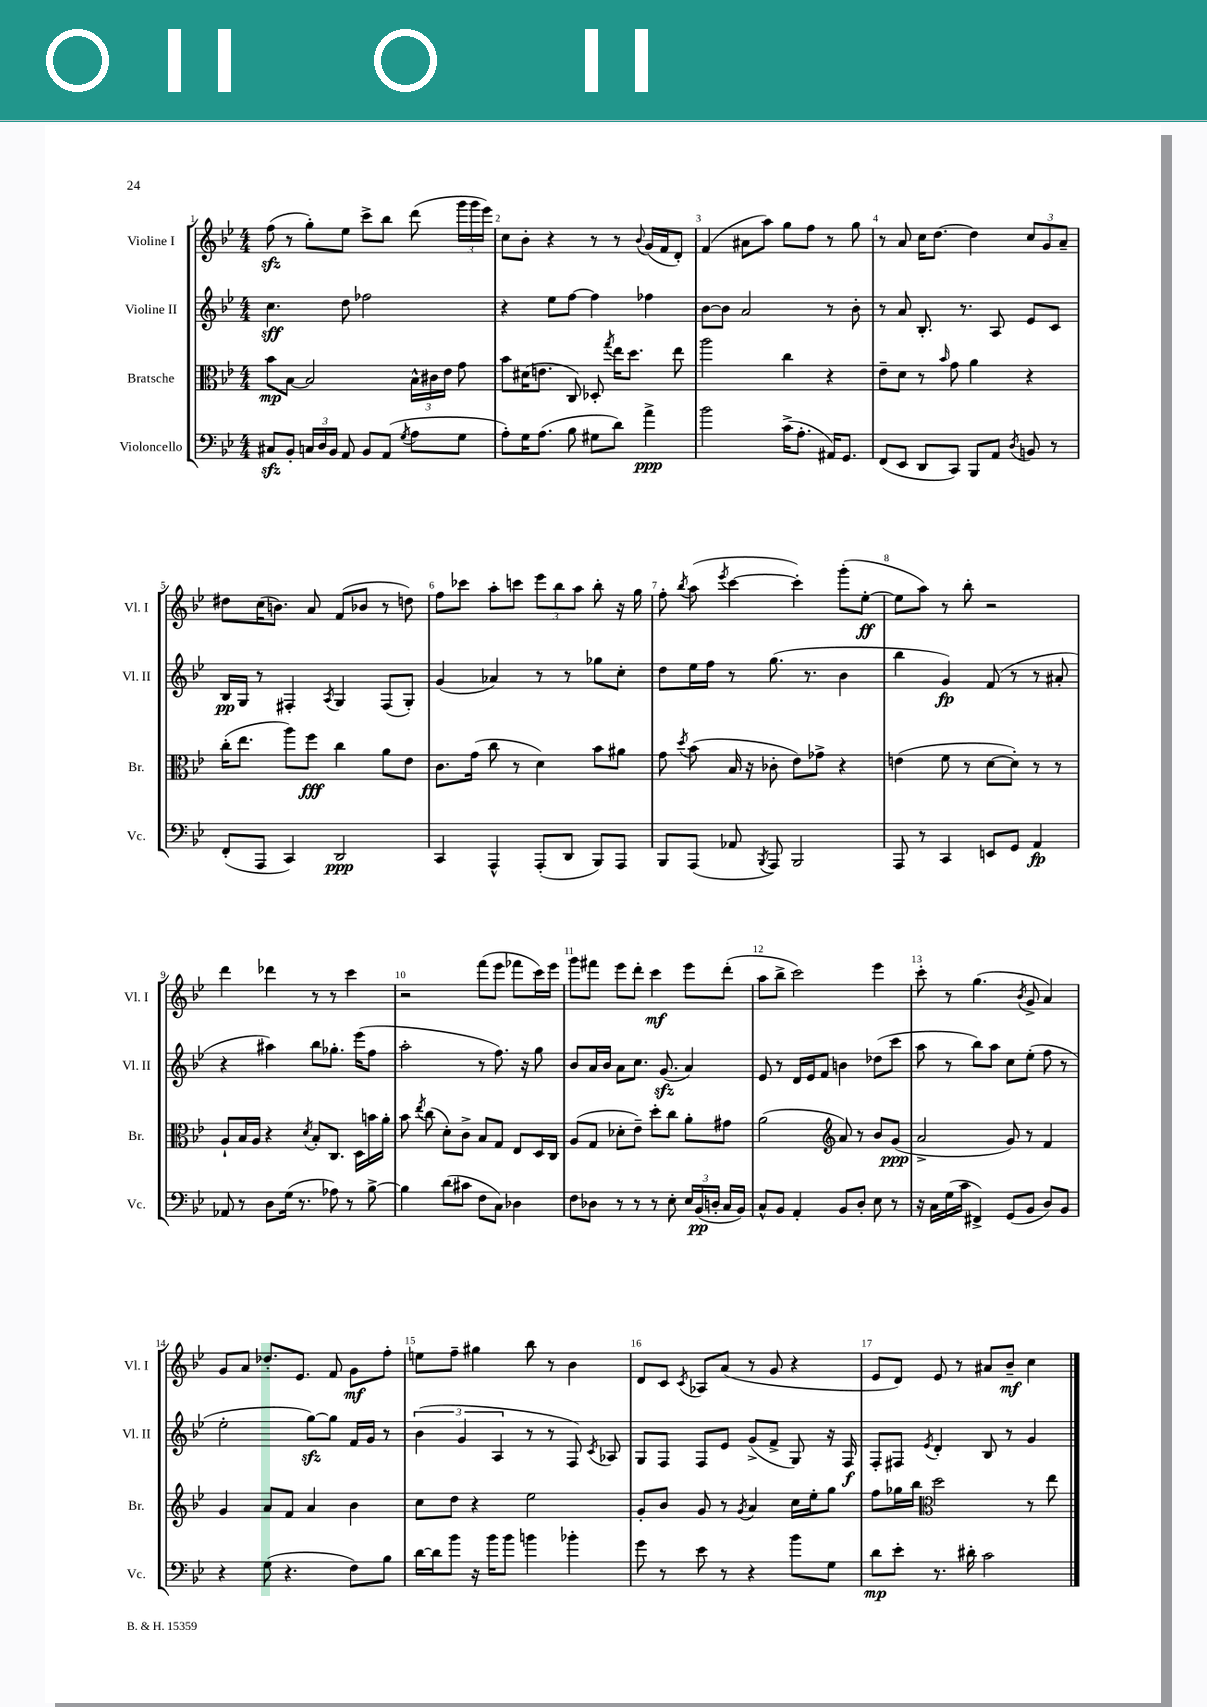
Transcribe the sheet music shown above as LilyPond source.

<<
\new StaffGroup <<
\new Staff = "s0" \with { instrumentName = "Violine I" shortInstrumentName = "Vl. I" } {
    \clef treble \key bes \major \numericTimeSignature \time 4/4
    \autoBeamOff f''8\sfz( r8 g''8[-.) ees''8] c'''8[-> bes''8] d'''8( \tuplet 3/2 { g'''16[ g'''16 ees'''16]) } |
    c''8[ bes'8]-. r4 r8 r8 \appoggiatura { bes'8 } g'16[( f'16 d'8]-.) |
    f'4( ais'8[ a''8]) g''8[ f''8] r8 g''8 |
    r8 a'8 c''16[ d''8.]~ d''4 \tuplet 3/2 { c''8[ g'8 a'8]-- } |
    dis''8[ c''16( b'8.]) a'8 f'8[( bes'8] r8 d''8) |
    f''8[ ces'''8] a''8[-. c'''8] \tuplet 3/2 { ees'''8[ bes''8 a''8] } bes''8-. r16 g''16 |
    f''8-. \acciaccatura { bes''8 } a''8( \acciaccatura { ees'''8 } c'''4~ c'''4-.) g'''8[-.( ees''8]~-.\ff |
    ees''8[ a''8]) r8 bes''8-. r2 |
    d'''4 des'''4 r8 r8 c'''4 |
    r2 f'''8[( ees'''8] fes'''8[ c'''16) ees'''16] |
    g'''8[ fis'''8] ees'''8[ d'''8]-. c'''4\mf ees'''8[ d'''8]-.( |
    a''8[ bes''8]-> c'''2) ees'''4 |
    c'''8-. r8 g''4.( \acciaccatura { bes'8 } g'8-> a'4) |
    g'8[ a'8] des''8.[-. ees'8.] f'8 g'8[\mf f''8]-. |
    e''8[ f''8]-- gis''4 bes''8 r8 bes'4 |
    d'8[ c'8] \acciaccatura { c'8 } aes8[ a'8]( r8 g'8 r4 |
    ees'8[ d'8]) ees'8 r8 ais'8[ bes'8]--\mf c''4 \bar "|." |
}
\new Staff = "s1" \with { instrumentName = "Violine II" shortInstrumentName = "Vl. II" } {
    \clef treble \key bes \major \numericTimeSignature \time 4/4
    \autoBeamOff c''4.\sff d''8 fes''2 |
    r4 ees''8[ f''8]~ f''4 fes''4 |
    bes'8[~ bes'8] a'2 r8 bes'8-. |
    r8 a'8 bes8.-. r8. a8 ees'8[ c'8] |
    bes16[\pp g16] r8 fis4-. \acciaccatura { a8 } g4 fis8[( g8]-.) |
    g'4( aes'4) r8 r8 ges''8[ c''8]-. |
    d''8[ ees''16 f''16] r8 g''8.( r8. bes'4 |
    bes''4 g'4\fp) f'8( r8 r8 ais'8-. |
    r4 ais''4) bes''8[ ges''8.]-. ees'''16[( f''8] |
    a''2-. r8 f''8.) r16 g''8 |
    bes'8[ a'16 bes'16] a'8[ c''8.] g'8.\sfz( a'4) |
    ees'8 r8 d'16[ ees'16 f'8] b'4 des''8[( c'''8] |
    a''8 r8 bes''8[) a''8] c''8[ ees''8]-.( f''8 r8 |
    ees''2-. g''8[~\sfz) g''8] f'16[ g'16] r8 |
    \tuplet 3/2 { bes'4( g'4 a4 } r8 r8 f8) \acciaccatura { c'8 } aes8 |
    g8[ f8] f8[ ees'8] g'8[->( f'8]-> g8) r16 f16\f |
    f8[-. fis8] \acciaccatura { ees'8 } d'4-. bes8 r8 g'4 \bar "|." |
}
\new Staff = "s2" \with { instrumentName = "Bratsche" shortInstrumentName = "Br." } {
    \clef alto \key bes \major \numericTimeSignature \time 4/4
    \autoBeamOff bes'8[\mp bes8]~ bes2 \tuplet 3/2 { bes16[-^ cis'16 ees'16] } g'8 |
    bes'8[ dis'16( e'8.] c8) des8-. \acciaccatura { g''8 } ees''16[ d''8.] ees''8 |
    a''2 c''4 r4 |
    ees'8[-- d'8] r8 \grace { bes'16 } g'8 a'4 r4 |
    c''16[-.( ees''8.] a''8[) f''8]\fff c''4 a'8[ ees'8] |
    c'8.[ g'16]( c''8 r8 d'4) bes'8[ ais'8] |
    g'8 \acciaccatura { d''8 } bes'8( bes16 r16 ces'8-. ees'8[) ges'8]-> r4 |
    e'4( f'8 r8 d'8[~ d'8]-.) r8 r8 |
    a8[-! bes16 a16] r4 \acciaccatura { d'8 } bes8[-. c8.] d16[ b'16 a'16]-. |
    bes'8 \acciaccatura { ees''8 } c''8( d'8[-.) c'8]-> bes8[ g8] ees8[ d16 c16] |
    a8[( g8] des'8[-. ees'8]--) d''8[-. c''8] a'8[-. gis'8] |
    a'2( \clef treble a'8) r8 bes'8[ g'8]\ppp( |
    a'2-> g'8) r8 f'4 |
    g'4 a'8[ f'8] a'4 bes'4 |
    c''8[ d''8] r4 ees''2 |
    g'8[-. bes'8] g'8 r8 \acciaccatura { g'8 } a'4 c''16[ ees''16-. g''8] |
    f''8[ ges''16 bes''16] \clef alto d''2 r8 ees''8 \bar "|." |
}
\new Staff = "s3" \with { instrumentName = "Violoncello" shortInstrumentName = "Vc." } {
    \clef bass \key bes \major \numericTimeSignature \time 4/4
    \autoBeamOff cis8[\sfz bes,8]-. \tuplet 3/2 { c16[ d16 bes,16] } a,8 bes,8[ a,8]( \acciaccatura { g8 } a8[ g8] |
    a8[-.) g16 a8.]( bes8 gis8[ d'8]) a'4->\ppp |
    bes'2 c'16[->( a8.]-. ais,16[) g,8.] |
    f,8[( ees,8] d,8[ c,8]) bes,,8[ a,8] \acciaccatura { d8 } b,8 r8 |
    f,8[-.( a,,8] c,4) d,2\ppp |
    c,4 a,,4-^ a,,8[-.( d,8] bes,,8[) a,,8] |
    bes,,8[ a,,8]( aes,8 \acciaccatura { bes,,8 } a,,8) bes,,2 |
    a,,8 r8 c,4 e,8[ g,8] a,4\fp |
    aes,8 r8 d8[ g16]( r8. aes8) r8 bes8~-> |
    bes4 d'8[( cis'8] f8[ c8]) des4 |
    f8[ des8] r8 r8 r8 ees8-. \tuplet 3/2 { ees16[ bes,16\pp( d16]-. } c16[ bes,16]) |
    c8[-^ bes,8] a,4-. bes,8[ d8]-. ees8 r8 |
    r16 c16[ g16( c'16] fis,4->) g,8[( bes,8] d8[) bes,8] |
    r4 g8( r4. f8[) bes8] |
    d'16[~ d'16 bes'8] r16 bes'16[ bes'8] b'4 bes'4-. |
    g'8 r8 ees'8 r8 r4 bes'8[ g8] |
    d'8[\mp ees'8]-. r8. dis'16-. c'2 \bar "|." |
}
>>
>>
\layout { \context { \Score \override BarNumber.break-visibility = ##(#f #t #t) barNumberVisibility = #all-bar-numbers-visible } }
